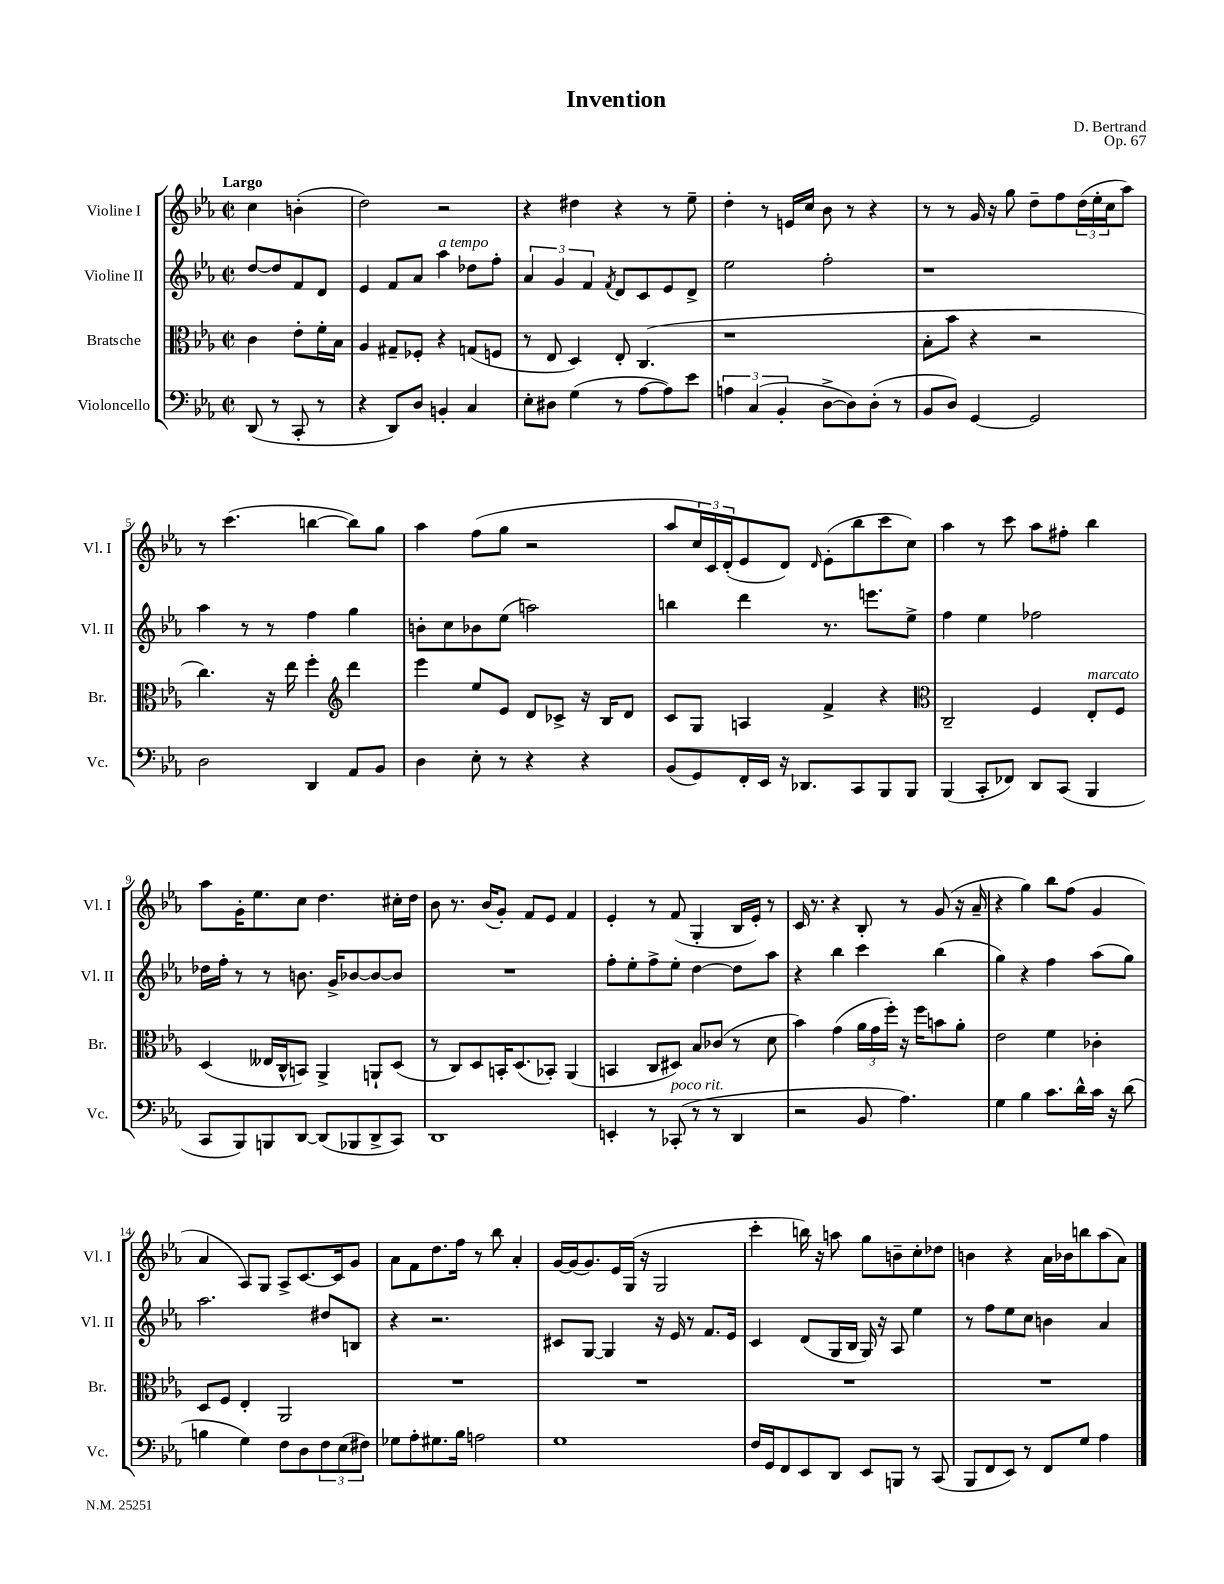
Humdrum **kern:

**kern	**kern	**kern	**kern
*staff4	*staff3	*staff2	*staff1
*clefF4	*clefC3	*clefG2	*clefG2
*k[b-e-a-]	*k[b-e-a-]	*k[b-e-a-]	*k[b-e-a-]
*M2/2	*M2/2	*M2/2	*M2/2
*met(c|)	*met(c|)	*met(c|)	*met(c|)
(8DD/	4c\	[8dd/L	4cc\
8r	.	8dd/]	.
8CC'/	8e-'\L	8f/	(4b'\
8r	16f'\L	8d/J	.
.	16B-\JJ	.	.
=	=	=	=
4r	4A-/	4e-/	2dd\)
8DD/L)	8G#~/L	8f/L	.
8D/J	8F-'/J	8a-/J	.
4BB'/	4r	4aa-\	2r
4C/	(8G/L	8dd-\L	.
.	8F/J	8ff'\J	.
=	=	=	=
8E-'\L	8r	6a-/	4r
8D#\J	8E-/	.	.
.	.	6g/	.
(4G\	4D/)	.	4dd#\
.	.	6f/	.
.	.	8qf/	.
8r	8E-'/	8d/L	4r
[8A-\L	(4.C/	8c/	.
8A-\])	.	8e-/	8r
8e-\J	.	8d^/J	8ee-~\
=	=	=	=
6A\	1r	2ee-\	4dd'\
(6C/	.	.	.
.	.	.	8r
6BB-'/	.	.	.
.	.	.	16e/LL
.	.	.	16cc/JJ
[8D^\L	.	2ff'\	8b-\
8D\])	.	.	8r
(8D'\J	.	.	4r
8r	.	.	.
=	=	=	=
8BB-/L	8B-'\L	1r	8r
8D/J)	8b-\J	.	8r
[4GG/	4r	.	16g/
.	.	.	16r
.	.	.	8gg\
2GG/]	2r	.	8dd~\L
.	.	.	8ff\
.	.	.	(24dd\L
.	.	.	24ee-'\
.	.	.	24cc\J
.	.	.	8aa-\J)
=	=	=	=
2D\	4.cc\)	4aa-\	8r
.	.	.	(4.ccc\
.	.	8r	.
.	16r	8r	.
.	16ee-\	.	.
4DD/	4ff'\	4ff\	[4bb\
*	*clefG2	*	*
8AA-/L	4ddd\	4gg\	8bb\]L)
8BB-/J	.	.	8gg\J
=	=	=	=
4D\	4eee-\	8b'\L	4aa-\
.	.	8cc\	.
8E-'\	8ee-/L	8b-\	(8ff\L
8r	8e-/J	(8ee-\J	8gg\J
4r	8d/L	2aa\)	2r
.	8c-^/J	.	.
4r	16r	.	.
.	16B-/LK	.	.
.	8d/J	.	.
=	=	=	=
(8BB-/L	8c/L	4bb\	8aa-/L
8GG/)	8G/J	.	24cc/L)
.	.	.	24c/
.	.	.	(24d'/J
16FF'/L	4A/	4ddd\	8e-/
16EE-/JJ	.	.	.
16r	.	.	8d/J)
8.DD-/L	.	.	.
.	.	.	16qqd/
.	4f^/	8.r	(8e-'\L
8CC/	.	.	8bb-\
.	.	8.eee\L	.
8BBB-/	4r	.	8ccc\
8BBB-/J	.	8ee-^\J	8cc\J)
=	=	=	=
*	*clefC3	*	*
(4BBB-/	2C~/	4ff\	4aa-\
8CC'/L	.	4ee-\	8r
8FF-/J)	.	.	8ccc\
8DD/L	4F/	2ff-\	8aa-\L
(8CC/J	.	.	8ff#'\J
4BBB-/	8E-'/L	.	4bb-\
.	8F/J	.	.
=	=	=	=
8CC/L	(4D/	16dd-\LL	8aa-\L
.	.	16ff'\JJ	.
8BBB-/)	.	8r	16g'\K
.	.	.	8.ee-\
8BBB/	16E--/LL	8r	.
.	16C^^/J	.	.
[8DD/J	8BB/J)	8.b\	8cc\J
(8DD/]L	4AA-^/	.	4.dd\
.	.	16g^/LK	.
8BBB-/	.	[8b-/	.
8DD^/	8AA`/L	8b-/_	.
8CC/J)	(8D/J	8b-/]J	16cc#'\LL
.	.	.	16dd\JJ
=	=	=	=
1DD	8r	1r	8b-\
.	8C/L)	.	8.r
.	8D/	.	.
.	.	.	(16b-/LK
.	16BB'/K	.	8g'/J)
.	(8.D/	.	.
.	.	.	8f/L
.	8BB-'/J)	.	8e-/J
.	(4AA-/	.	4f/
=	=	=	=
4EE'/	4BB/	8ff'\L	4e-'/
.	.	8ee-'\	.
8r	8C/L	8ff^\	8r
(8CC-'/	8D#/J)	8ee-'\J	(8f/
8r	8B-/L	[4dd\	4G'/
8r	(8c-/J	.	.
4DD/	8r	8dd\]L	16B-/LL
.	.	.	16e-'/JJ)
.	8d\	8aa-\J	8r
=	=	=	=
2r	4b-\)	4r	16c/
.	.	.	8.r
.	(4g\	4bb-\	4r
8BB-/	24a-\LL	4ccc\	8B-'/
.	24g\	.	.
.	24ff'\JJ)	.	.
4.A-\)	16r	.	8r
.	16ff\LK	.	.
.	8b\	(4bb-\	(8g/
.	8a-'\J	.	16r
.	.	.	16a-~/
=	=	=	=
4G\	2e-\	4gg\)	4r
4B-\	.	4r	4gg\)
8.c\L	4f\	4ff\	8bb-\L
.	.	.	(8ff\J
16d^^\L	.	.	.
16c\JJ	4c-'\	(8aa-\L	4g/
16r	.	.	.
(8d\	.	8gg\J)	.
=	=	=	=
4B\	8D/L	2.aa-\	4a-/
.	8F/J	.	.
4G\)	4E-'/	.	8A-/L)
.	.	.	8G/J
8F\L	2AA-/	.	8A-^/L
8D\	.	.	[8.c/
12F\	.	8dd#/L	.
.	.	.	16c/]k
(12E-\	.	.	.
.	.	8B/J	8g/J
12F#\J)	.	.	.
=	=	=	=
8G-\L	1r	4r	8a-\L
8A-'\	.	.	8f\
8.G#\	.	2.r	8.dd\
16B-\Jk	.	.	16ff\Jk
2A\	.	.	8r
.	.	.	8bb-\
.	.	.	4a-'/
=	=	=	=
1G	1r	8c#/L	[16g/LL
.	.	.	(16g/]J
.	.	[8G/J	8.g/)
.	.	4G/]	.
.	.	.	16e-/L
.	.	.	(16G/JJ
.	.	.	16r
.	.	16r	2G/
.	.	16e-/	.
.	.	8r	.
.	.	8.f/L	.
.	.	16e-/Jk	.
=	=	=	=
16F/LL	1r	4c/	4ccc'\
16GG/J	.	.	.
8FF/	.	.	.
8EE-/	.	(8d/L	16bb\)
.	.	.	16r
8DD/J	.	16G/L	8aa\
.	.	16B-/JJ	.
8EE-/L	.	16G/)	8gg\L
.	.	16r	.
8BBB/J	.	8A-/	8b~\
8r	.	4ee-\	8cc'\
(8CC/	.	.	8dd-\J
=	=	=	=
8BBB-/L	1r	8r	4b\
8FF/	.	8ff\L	.
8EE-/J)	.	8ee-\	4r
8r	.	8cc\J	.
8FF/L	.	4b\	16a-\LL
.	.	.	16b-\J
8G/J	.	.	8bb\
4A-\	.	4a-/	(8aa-\
.	.	.	8a-\J)
==	==	==	==
*-	*-	*-	*-
